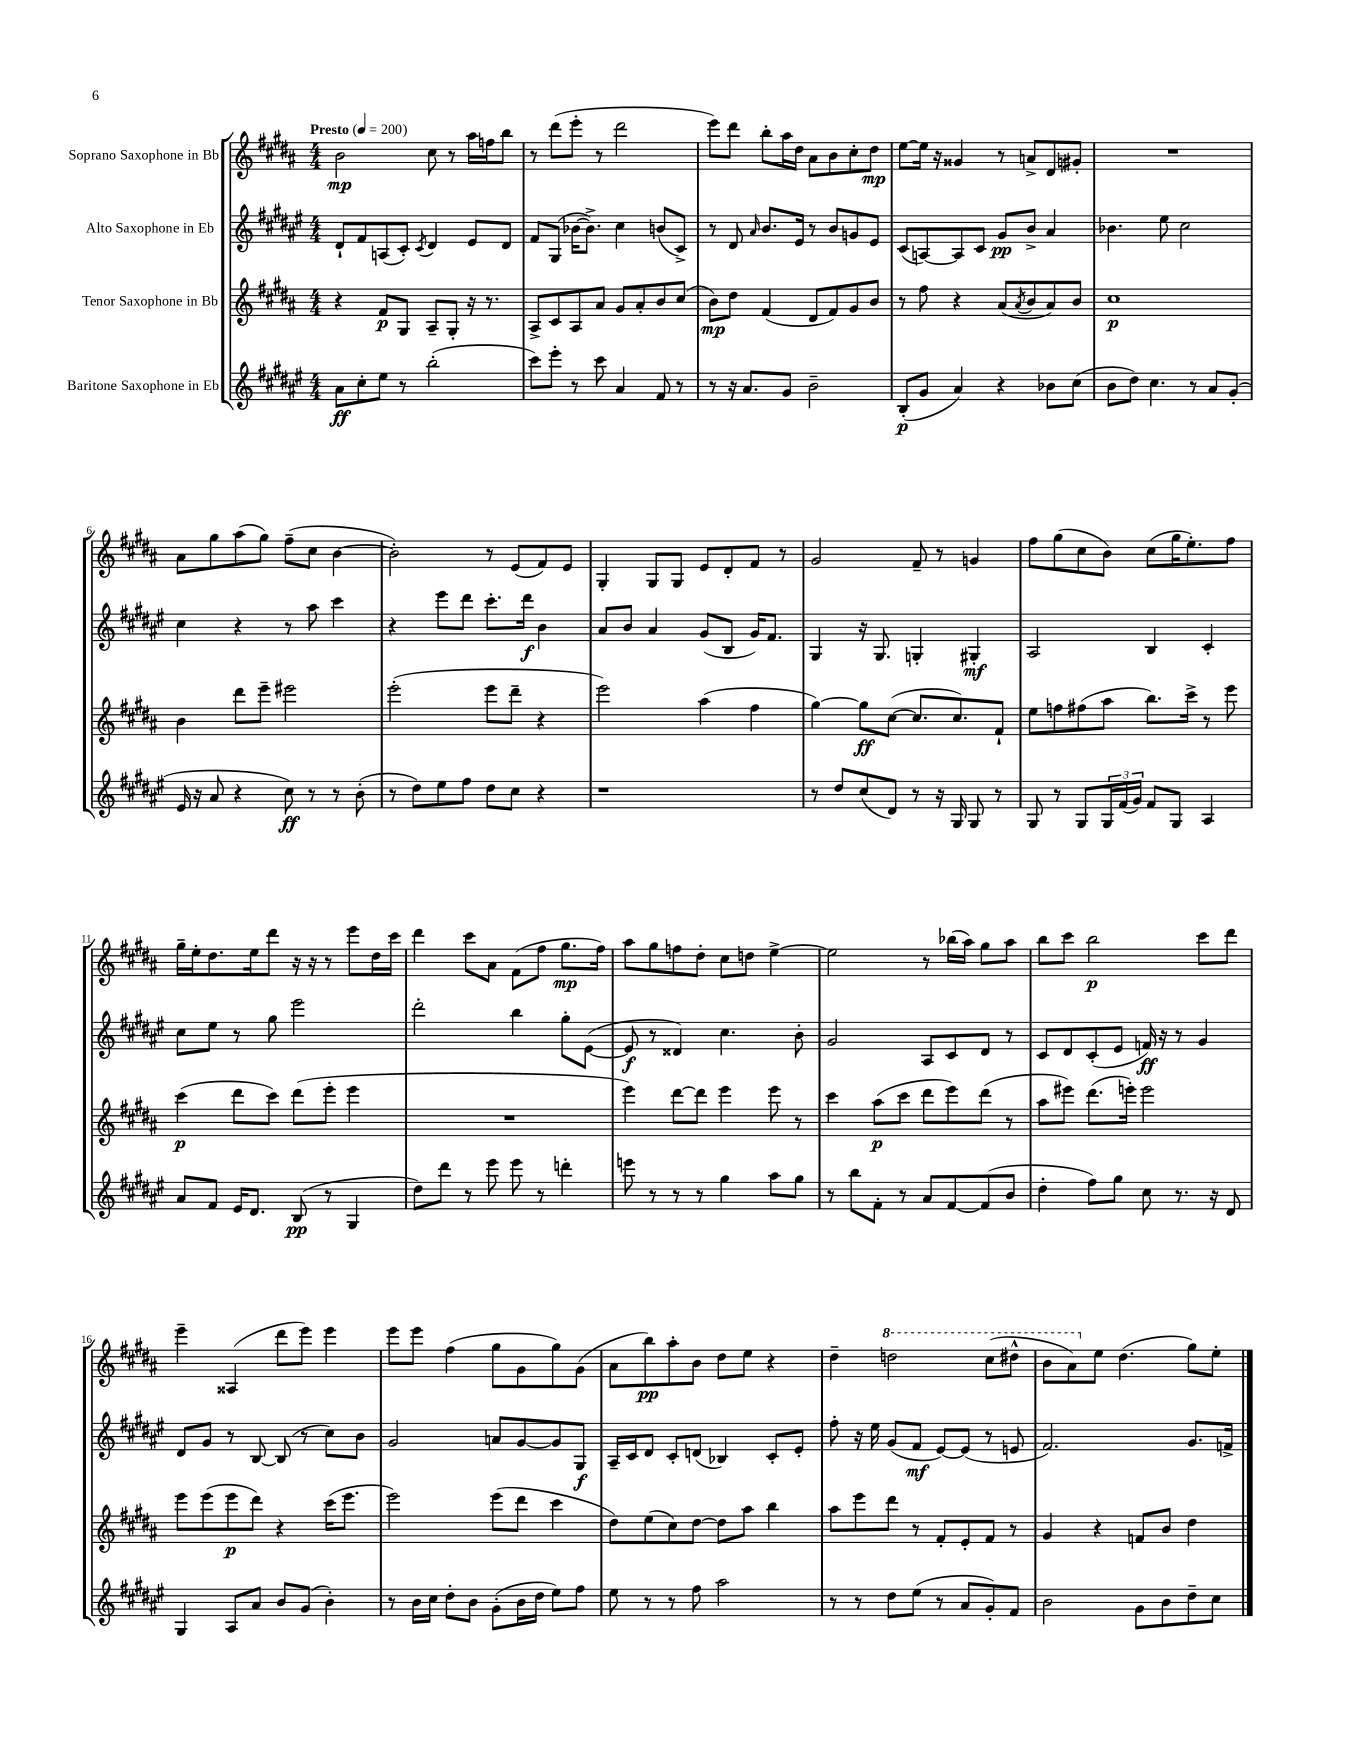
<<
\new StaffGroup <<
\new Staff = "s0" \with { instrumentName = "Soprano Saxophone in Bb" } {
    \clef treble \key b \major \numericTimeSignature \time 4/4 \tempo "Presto" 4 = 200
    b'2\mp cis''8 r8 ais''16 f''16 b''8 |
    r8 dis'''8( e'''8-. r8 dis'''2 |
    e'''8) dis'''8 b''8-. ais''16 dis''16 ais'8 b'8 cis''8-. dis''8\mp |
    e''8~ e''16 r16 gisis'4 r8 a'8-> dis'8 gis'8-. |
    R1 |
    ais'8 gis''8 ais''8( gis''8) fis''8--( cis''8 b'4~ |
    b'2-.) r8 e'8( fis'8) e'8 |
    gis4-. gis8 gis8 e'8 dis'8-. fis'8 r8 |
    gis'2 fis'8-- r8 g'4 |
    fis''8 gis''8( cis''8 b'8) cis''8( gis''16 e''8.-.) fis''8 |
    gis''16-- e''16-. dis''8. e''16 dis'''8 r16 r16 r8 e'''8 dis''16 cis'''16 |
    dis'''4 cis'''8 ais'8 fis'8( fis''8 gis''8.\mp fis''16) |
    ais''8 gis''8 f''8 dis''8-. cis''8 d''8 e''4~-> |
    e''2 r8 bes''16( ais''16) gis''8 ais''8 |
    b''8 cis'''8 b''2\p cis'''8 dis'''8 |
    e'''4-- aisis4( dis'''8 e'''8) e'''4 |
    e'''8 e'''8 fis''4( gis''8 gis'8 gis''8) gis'8( |
    ais'8 b''8\pp) ais''8-. b'8 dis''8 e''8 r4 |
    dis''4-- \ottava #1 d'''2 cis'''8( dis'''8-^ |
    b''8 ais''8) \ottava #0 e''8 dis''4.( gis''8) e''8-. \bar "|." |
}
\new Staff = "s1" \with { instrumentName = "Alto Saxophone in Eb" } {
    \clef treble \key fis \major \numericTimeSignature \time 4/4
    dis'8-! fis'8 a8( cis'8-.) \acciaccatura { cis'8 } dis'4 eis'8 dis'8 |
    fis'8 gis8( bes'16~ bes'8.->) cis''4 b'8( cis'8->) |
    r8 dis'8 \grace { ais'16 } b'8. eis'16 r8 b'8 g'8 eis'8 |
    cis'8( a8~) a8 cis'8 gis'8\pp b'8-> ais'4 |
    bes'4. eis''8 cis''2 |
    cis''4 r4 r8 ais''8 cis'''4 |
    r4 eis'''8 dis'''8 cis'''8.-. dis'''16\f b'4 |
    ais'8 b'8 ais'4 gis'8( b8 gis'16) fis'8. |
    gis4 r16 gis8. g4-. gis4-.\mf |
    ais2 b4 cis'4-. |
    cis''8 eis''8 r8 gis''8 eis'''2 |
    dis'''2-. b''4 gis''8-. eis'8~( |
    eis'8\f r8 disis'4) cis''4. b'8-. |
    gis'2 ais8 cis'8 dis'8 r8 |
    cis'8 dis'8 cis'8-.( eis'8 f'16\ff) r16 r8 gis'4 |
    dis'8 gis'8 r8 b8~ b8( r8 cis''8) b'8 |
    gis'2 a'8 gis'8~ gis'8 gis8\f |
    ais16-- cis'16 dis'8 cis'8-. d'8( bes4) cis'8-. eis'8-. |
    fis''8-. r16 eis''16 gis'8( fis'8\mf eis'8~) eis'8( r8 e'8 |
    fis'2.) gis'8. f'16-> \bar "|." |
}
\new Staff = "s2" \with { instrumentName = "Tenor Saxophone in Bb" } {
    \clef treble \key b \major \numericTimeSignature \time 4/4
    r4 fis'8\p gis8 ais8-- gis8-. r16 r8. |
    ais8-> cis'8 ais8 ais'8 gis'8 ais'8-. b'8 cis''8( |
    b'8\mp) dis''8 fis'4( dis'8 fis'8) gis'8 b'8 |
    r8 fis''8 r4 ais'8( \acciaccatura { ais'8 } b'8 ais'8) b'8 |
    cis''1\p |
    b'4 dis'''8 e'''8-- eis'''2 |
    e'''2-.( e'''8 dis'''8-- r4 |
    e'''2) ais''4( fis''4 |
    gis''4~) gis''8\ff cis''8~( cis''8. cis''8.) fis'8-! |
    e''8 f''8 fis''8( ais''8 b''8.) cis'''16-> r8 e'''8 |
    cis'''4\p( dis'''8 cis'''8) dis'''8( e'''8-. e'''4 |
    R1 |
    e'''4) dis'''8~ dis'''8 e'''4 e'''8 r8 |
    cis'''4 ais''8\p( cis'''8 dis'''8 e'''8) dis'''8( r8 |
    ais''8 eis'''8) dis'''8.( e'''16-.) e'''2 |
    e'''8 e'''8( e'''8\p dis'''8) r4 cis'''16( e'''8. |
    e'''2) e'''8( dis'''8 cis'''4 |
    dis''8) e''8( cis''8) dis''8~ dis''8 ais''8 b''4 |
    ais''8 e'''8 dis'''8 r8 fis'8-. e'8-. fis'8 r8 |
    gis'4 r4 f'8 b'8 dis''4 \bar "|." |
}
\new Staff = "s3" \with { instrumentName = "Baritone Saxophone in Eb" } {
    \clef treble \key fis \major \numericTimeSignature \time 4/4
    ais'8\ff cis''8-. eis''8 r8 b''2-.( |
    cis'''8) eis'''8-. r8 cis'''8 ais'4 fis'8 r8 |
    r8 r16 ais'8. gis'8 b'2-- |
    b8-.\p( gis'8 ais'4) r4 bes'8 cis''8( |
    b'8 dis''8) cis''4. r8 ais'8 gis'8-.( |
    eis'16 r16 ais'8 r4 cis''8\ff) r8 r8 b'8-.( |
    r8 dis''8) eis''8 fis''8 dis''8 cis''8 r4 |
    r1 |
    r8 dis''8 cis''8( dis'8) r8 r16 gis16 gis8 r8 |
    gis8 r8 gis8 \tuplet 3/2 { gis16 fis'16( gis'16) } fis'8 gis8 ais4 |
    ais'8 fis'8 eis'16 dis'8. b8\pp( r8 gis4 |
    dis''8) dis'''8 r8 eis'''8 eis'''8 r8 d'''4-. |
    e'''8 r8 r8 r8 gis''4 ais''8 gis''8 |
    r8 b''8 fis'8-. r8 ais'8 fis'8~ fis'8( b'8 |
    dis''4-. fis''8) gis''8 cis''8 r8. r16 dis'8 |
    gis4 ais8 ais'8 b'8 gis'8( b'4-.) |
    r8 b'16 cis''16 dis''8-. b'8 gis'8-.( b'16 dis''16 eis''8) fis''8 |
    eis''8 r8 r8 fis''8 ais''2 |
    r8 r8 dis''8 eis''8( r8 ais'8 gis'8-.) fis'8 |
    b'2 gis'8 b'8 dis''8-- cis''8 \bar "|." |
}
>>
>>
